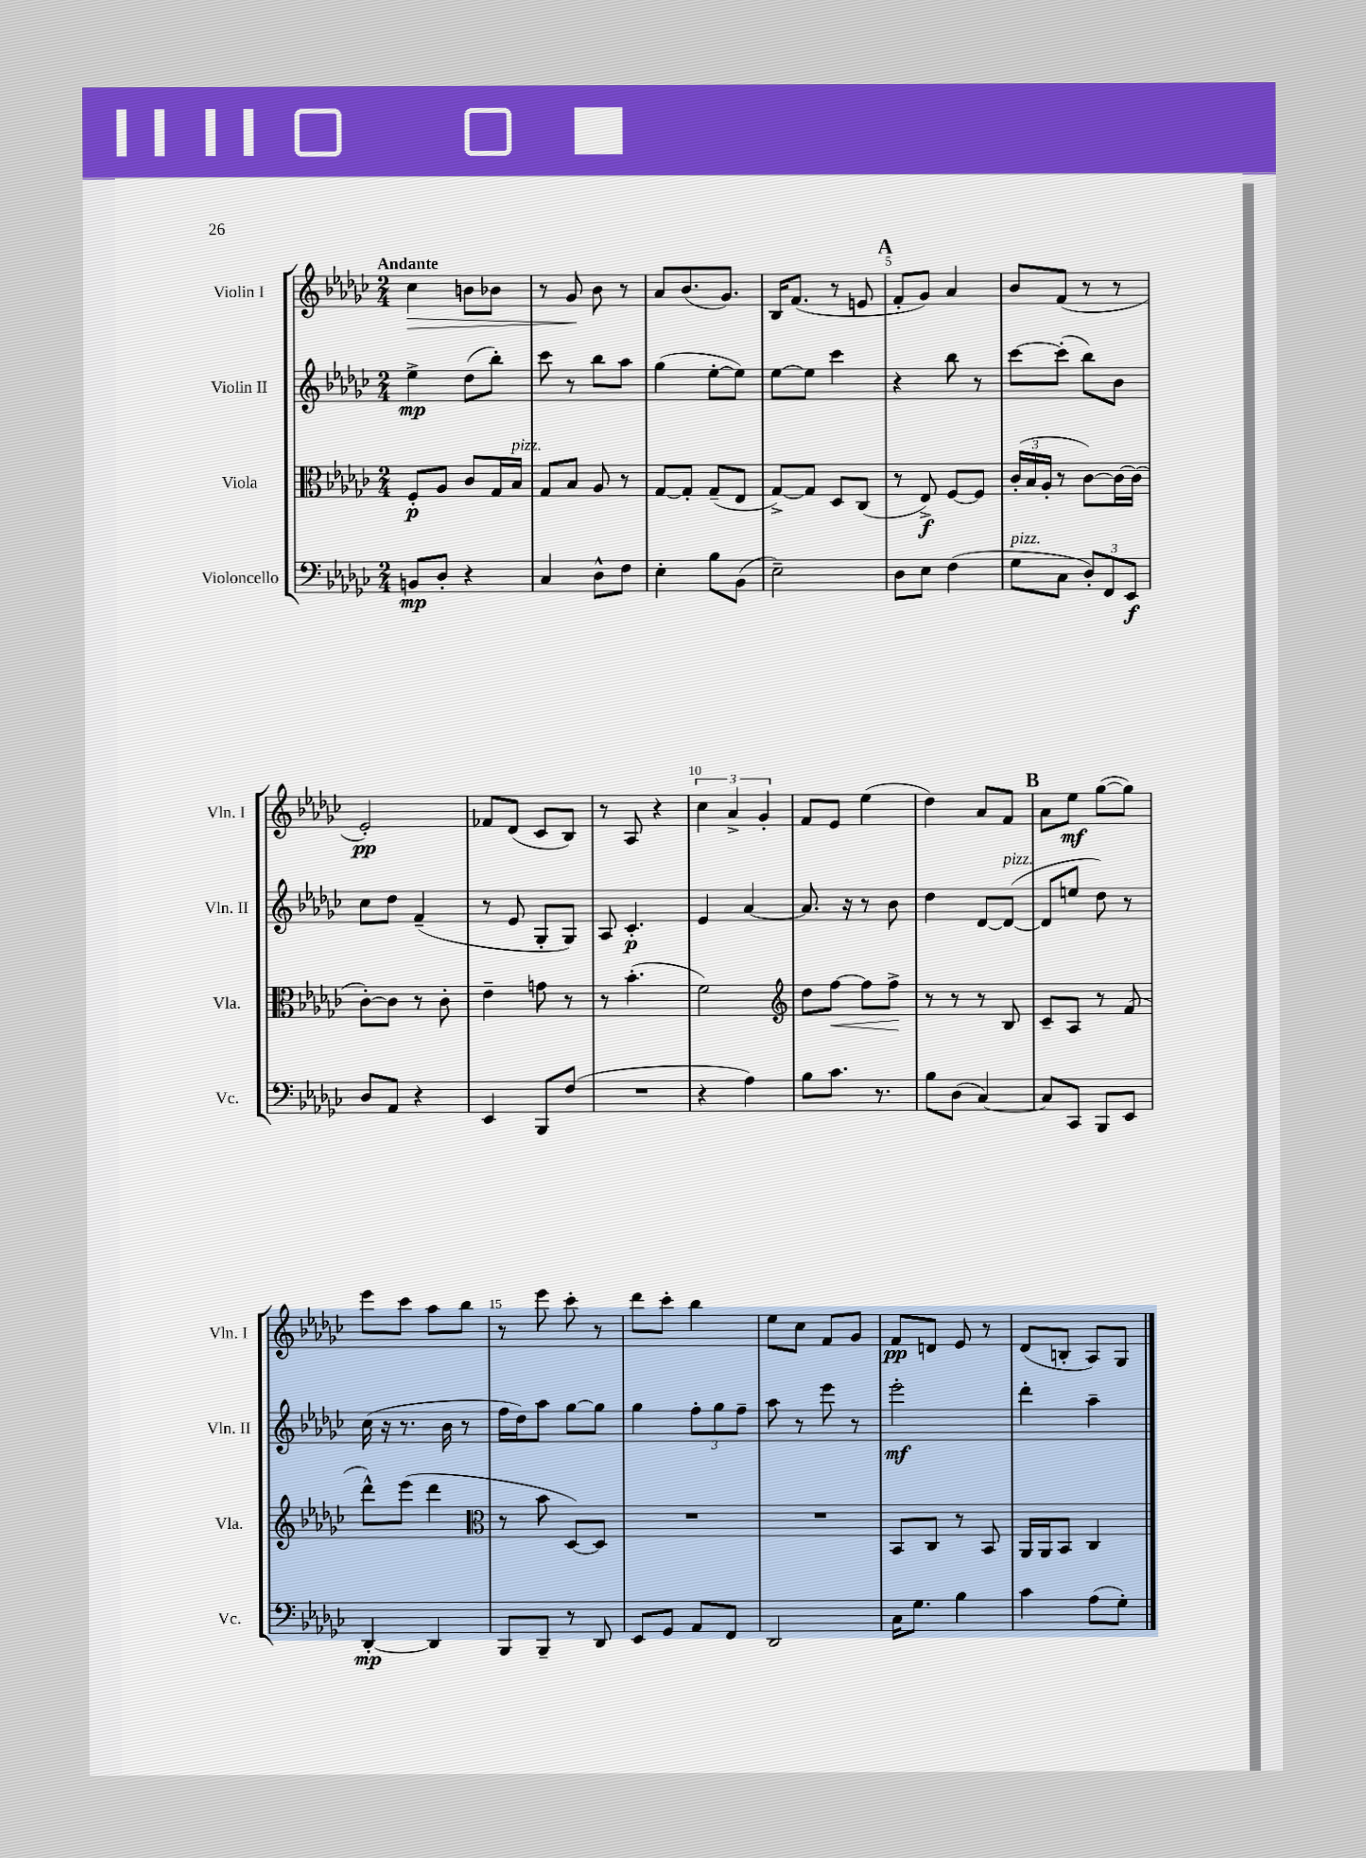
<<
\new StaffGroup <<
\new Staff = "s0" \with { instrumentName = "Violin I" shortInstrumentName = "Vln. I" } {
    \clef treble \key ges \major \numericTimeSignature \time 2/4 \tempo "Andante"
    ces''4\> b'8 bes'8 |
    r8 ges'8\! bes'8 r8 |
    aes'8 bes'8.( ges'8.) |
    bes16 f'8.( r8 e'8 |
    \mark \markup { \bold "A" } f'8-. ges'8) aes'4 |
    bes'8 f'8( r8 r8 |
    ees'2-.\pp) |
    fes'8 des'8( ces'8 bes8) |
    r8 aes8 r4 |
    \tuplet 3/2 { ces''4 aes'4-> ges'4-. } |
    f'8 ees'8 ees''4( |
    des''4) aes'8 f'8 |
    \mark \markup { \bold "B" } aes'8 ees''8\mf ges''8~( ges''8) |
    ees'''8 ces'''8 aes''8 bes''8 |
    r8 ees'''8 ces'''8-. r8 |
    des'''8 ces'''8-. bes''4 |
    ees''8 ces''8 f'8 ges'8 |
    f'8\pp d'8 ees'8 r8 |
    des'8( b8-. aes8) ges8 \bar "|." |
}
\new Staff = "s1" \with { instrumentName = "Violin II" shortInstrumentName = "Vln. II" } {
    \clef treble \key ges \major \numericTimeSignature \time 2/4
    ees''4->\mp des''8( bes''8-.) |
    ces'''8 r8 bes''8 aes''8 |
    ges''4( ees''8~-. ees''8) |
    ees''8~ ees''8 ces'''4 |
    \mark \markup { \bold "A" } r4 bes''8 r8 |
    ces'''8~ ces'''8-.( bes''8) bes'8 |
    ces''8 des''8 f'4--( |
    r8 ees'8 ges8-. ges8) |
    aes8 ces'4.-.\p |
    ees'4 aes'4~ |
    aes'8. r16 r8 bes'8 |
    des''4 des'8~ des'8~^\markup { \italic "pizz." }( |
    \mark \markup { \bold "B" } des'8 e''8 des''8) r8 |
    ces''16( r16 r8. bes'16 r8 |
    f''16 des''16) aes''8 ges''8~ ges''8 |
    ges''4 \tuplet 3/2 { f''8-. ges''8 f''8-- } |
    aes''8 r8 ees'''8 r8 |
    ees'''2-.\mf |
    des'''4-. aes''4-- \bar "|." |
}
\new Staff = "s2" \with { instrumentName = "Viola" shortInstrumentName = "Vla." } {
    \clef alto \key ges \major \numericTimeSignature \time 2/4
    f8-.\p aes8 ces'8 ges16 bes16^\markup { \italic "pizz." } |
    ges8 bes8 aes8 r8 |
    ges8~ ges8-. ges8--( ees8 |
    ges8~->) ges8 des8 ces8( |
    \mark \markup { \bold "A" } r8 ees8->\f) f8~ f8 |
    \tuplet 3/2 { ces'16-.( bes16 aes16-. } r8 ces'8~) ces'16~ ces'16( |
    ces'8~-.) ces'8 r8 ces'8-. |
    ees'4-- g'8 r8 |
    r8 bes'4.-.( |
    f'2) |
    \clef treble des''8 f''8~\< f''8 f''8->\! |
    r8 r8 r8 bes8 |
    \mark \markup { \bold "B" } ces'8-- aes8 r8 f'8( |
    des'''8-^) ees'''8( des'''4 |
    \clef alto r8 bes'8 des8~) des8 |
    R2 |
    R2 |
    bes,8 ces8 r8 bes,8 |
    aes,16 aes,16 bes,8 ces4 \bar "|." |
}
\new Staff = "s3" \with { instrumentName = "Violoncello" shortInstrumentName = "Vc." } {
    \clef bass \key ges \major \numericTimeSignature \time 2/4
    b,8\mp des8-. r4 |
    ces4 des8-^ f8 |
    ees4-. bes8 bes,8( |
    ees2--) |
    \mark \markup { \bold "A" } des8 ees8 f4( |
    ges8^\markup { \italic "pizz." } ces8 \tuplet 3/2 { des8-.) f,8 ees,8\f } |
    des8 aes,8 r4 |
    ees,4 bes,,8 f8( |
    R2 |
    r4 aes4) |
    bes8 ces'8. r8. |
    bes8 des8( ces4~) |
    \mark \markup { \bold "B" } ces8 ces,8 bes,,8 ees,8 |
    des,4~-.\mp des,4 |
    bes,,8 bes,,8-- r8 des,8 |
    ees,8 ges,8 aes,8 f,8 |
    des,2 |
    ces16 ges8. bes4 |
    ces'4 aes8( ges8-.) \bar "|." |
}
>>
>>
\layout { \context { \Score \override BarNumber.break-visibility = ##(#f #t #t) barNumberVisibility = #(every-nth-bar-number-visible 5) } }
